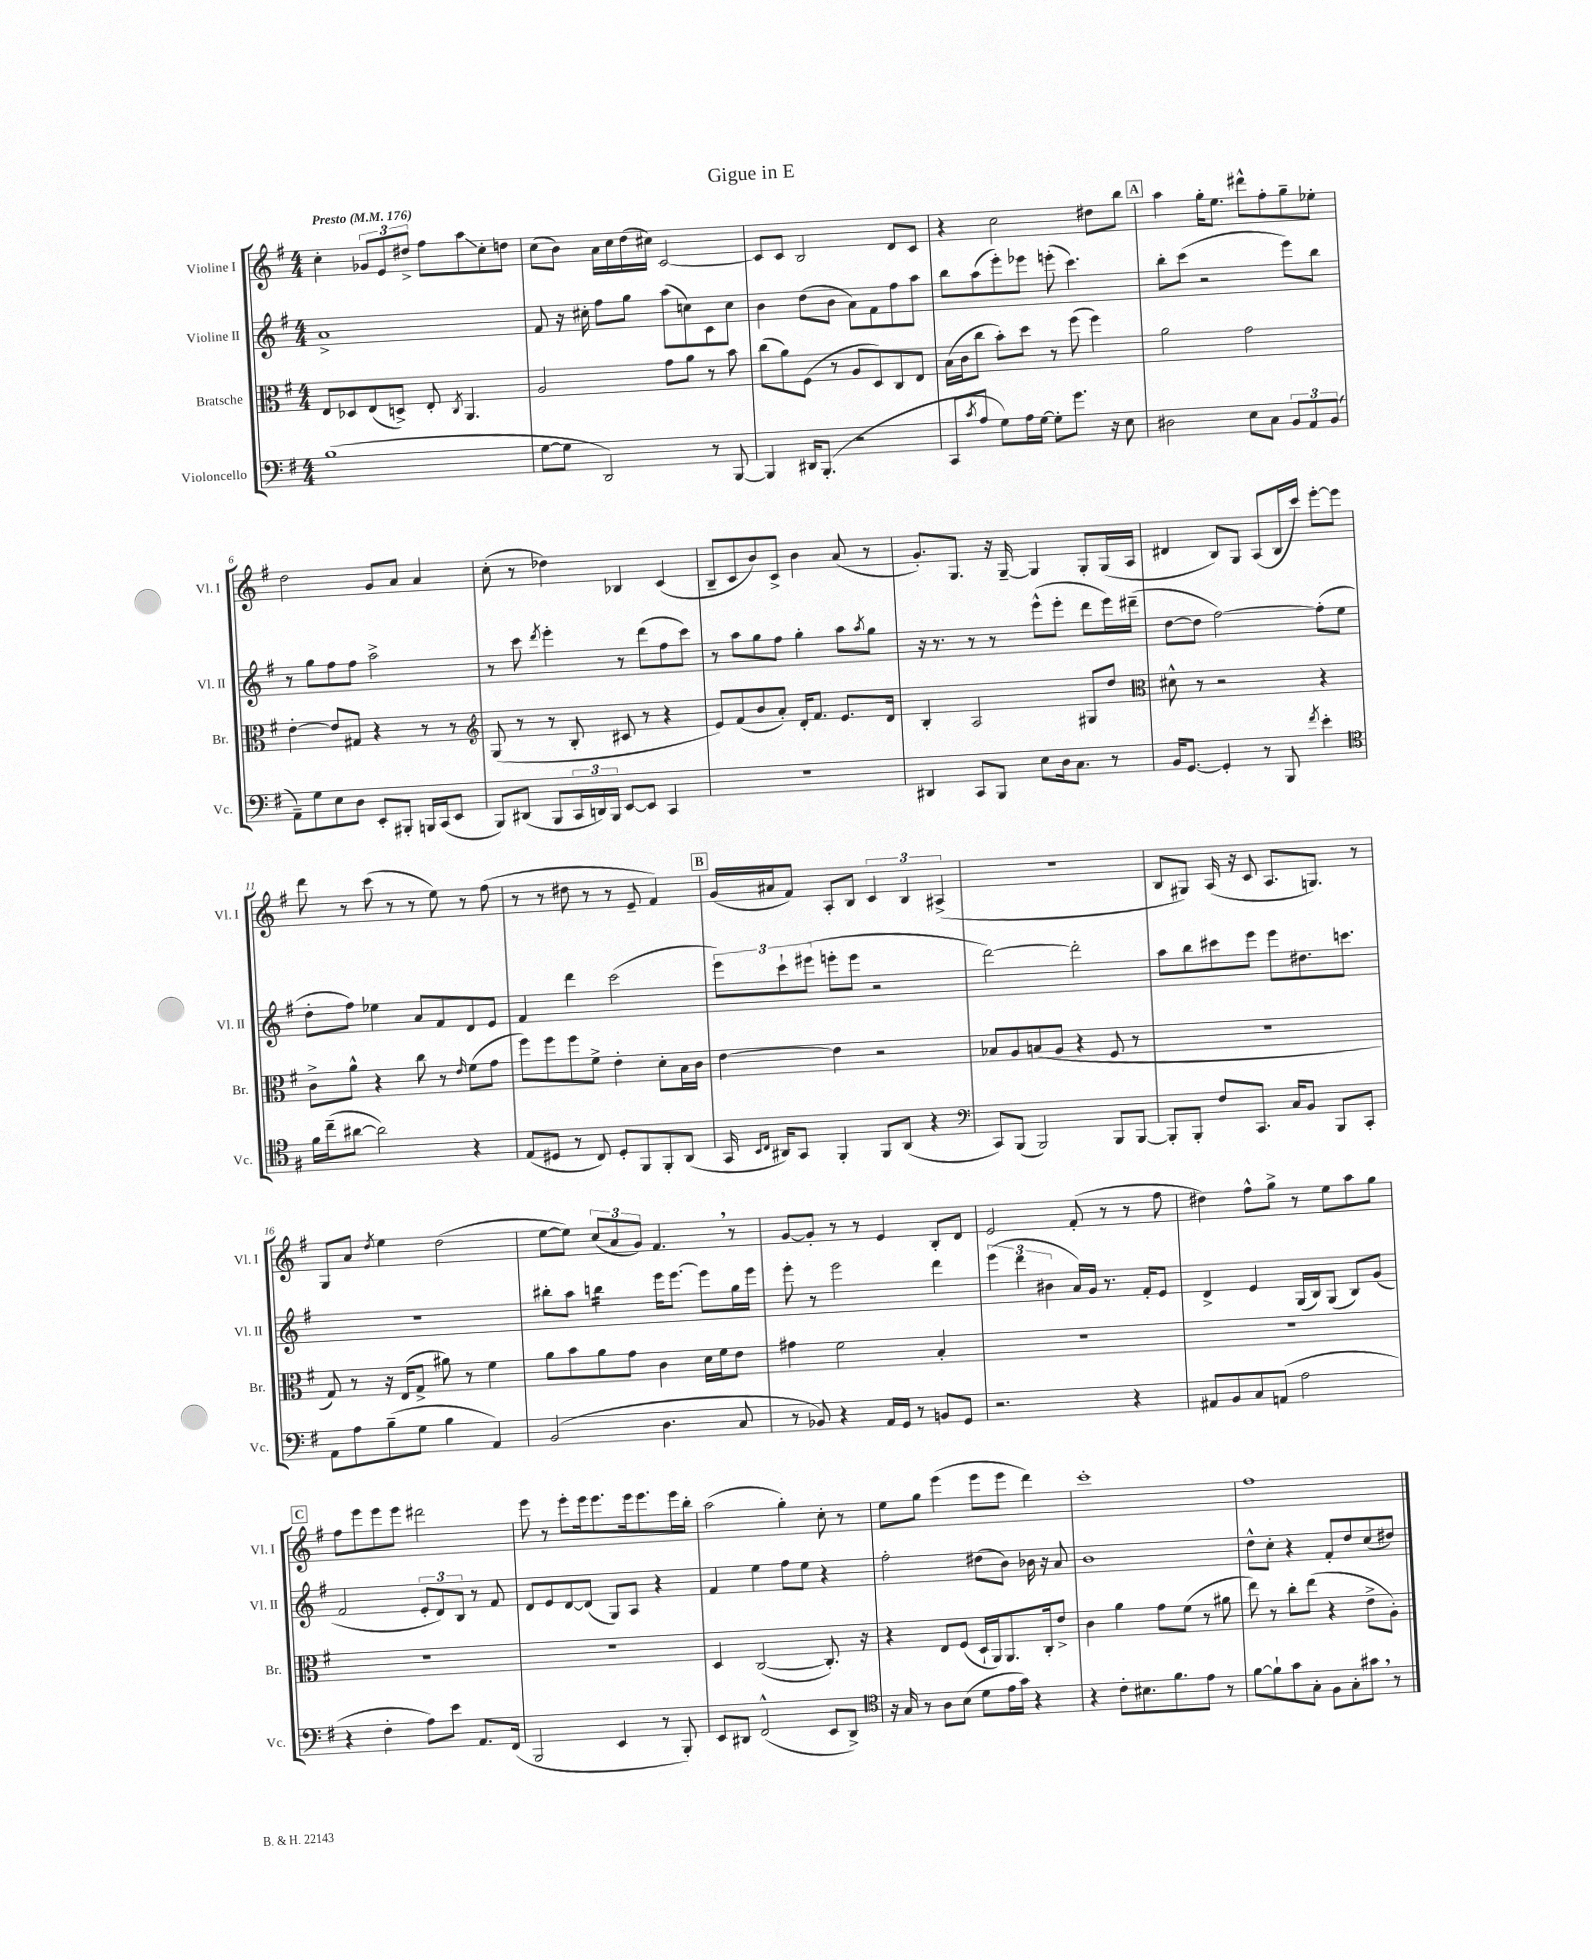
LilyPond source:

\header { title = "Gigue in E" }
<<
\new StaffGroup <<
\new Staff = "s0" \with { instrumentName = "Violine I" shortInstrumentName = "Vl. I" } {
    \clef treble \key g \major \numericTimeSignature \time 4/4 \tempo "Presto" 4 = 176
    c''4-. \tuplet 3/2 { ges'8 e'8 dis''8-> } fis''8 a''8\glissando c''8-. d''8 |
    c''8( b'8) a'16 c''16 d''16( cis''16) c'2~ |
    c'8 c'8 b2 d'8 c'8 |
    r4 c''2 dis''8 b''8 |
    \mark \markup { \box "A" } a''4 g''16-. e''8. dis'''8-^ fis''8-. g''8-- ees''8-. |
    d''2 g'8 a'8 a'4 |
    c''8-.( r8 des''4) bes4 c'4( |
    b8-- c'8 b'8) c'8-> b'4 a'8( r8 |
    g'8.-.) g8. r16 g16~-- g4 g8-. g16( a16 |
    dis'4 b8) g8 a8( b16 c'''16) e'''8~-. e'''8 |
    d'''8 r8 c'''8( r8 r8 e''8) r8 fis''8( |
    r8 r8 dis''8 r8 r8 e'8-- fis'4) |
    \mark \markup { \box "B" } g'16( ais'16 fis'8) a8-. b8 \tuplet 3/2 { c'4 b4 ais4->( } |
    R1 |
    b8 gis8) a16( r16 c'8 a8. g8.) r8 |
    g8 a'8 \acciaccatura { d''8 } e''4 d''2( |
    e''8~ e''8) \tuplet 3/2 { c''8( a'8 g'8) } fis'4. \breathe r8 |
    g'8~ g'8-. r8 r8 e'4 b8-. d'8 |
    e'2 fis'8-.( r8 r8 fis''8 |
    dis''4) fis''8-^ g''8-> r8 e''8 a''8 g''8 |
    \mark \markup { \box "C" } fis''8 e'''8 e'''8 e'''8 dis'''2 |
    e'''8 r8 e'''8-. e'''16 e'''8. e'''16 e'''8. e'''16 b''16-. |
    a''2( g''4-.) c''8-. r8 |
    e''8 g''8 e'''4( e'''8 e'''8 d'''4) |
    c'''1-. |
    fis''1 \bar "|." |
}
\new Staff = "s1" \with { instrumentName = "Violine II" shortInstrumentName = "Vl. II" } {
    \clef treble \key g \major \numericTimeSignature \time 4/4
    a'1-> |
    fis'8 r16 cis''16-. fis''8 g''8 a''8( c''8) c'8 c''8 |
    b'4 d''8( b'8 a'8) fis'8 fis''8 a''8 |
    b''8 a''8( e'''8-.) ees'''8 e'''8-.( c'''4.) |
    \mark \markup { \box "A" } b''8-. c'''8( r2 e'''8) b''8 |
    r8 g''8 fis''8 fis''8 a''2-> |
    r8 c'''8 \acciaccatura { d'''8 } e'''4-. r8 d'''8( fis''8 c'''8) |
    r8 a''8 g''8 fis''8 g''4-. a''8 \acciaccatura { a''8 } g''8 |
    r16 r8. r8 r8 e'''8-^( e'''8-. d'''8 e'''16) dis'''16--( |
    d''8~ d''8 fis''2~) fis''8-.( e''8 |
    d''8-. fis''8) ees''4 a'8 fis'8 d'8 e'8 |
    fis'4 d'''4 c'''2( |
    \mark \markup { \box "B" } \tuplet 3/2 { e'''8) c'''8-! eis'''8( } e'''8-. e'''8 r2 |
    d'''2~) d'''2-. |
    a''8 b''8 cis'''8 e'''8 e'''8 dis''8. c'''8. |
    r1 |
    bis''8-. a''8 b''4:16 e'''16 e'''8.~ e'''8 g''16 e'''16 |
    e'''8-. r8 e'''2 d'''4 |
    \tuplet 3/2 { e'''4( d'''4 bis'4 } a'16) g'16 r8. fis'16-. e'8 |
    d'4-> e'4 g16( b16) g8( b8) g'8( |
    \mark \markup { \box "C" } fis'2 \tuplet 3/2 { e'8-. d'8) b8 } r8 fis'8 |
    d'8 e'8 d'8~ d'8( g8) a8 r4 |
    fis'4 e''4 fis''8 e''8 r4 |
    fis''2-. dis''8( b'8) bes'16 r16 a'8 |
    b'1 |
    d''8-^ c''8-. r4 fis'8-. d''8 c''8( dis''8) \bar "|." |
}
\new Staff = "s2" \with { instrumentName = "Bratsche" shortInstrumentName = "Br." } {
    \clef alto \key g \major \numericTimeSignature \time 4/4
    e8 des8 e8( d8->) e8-. \acciaccatura { c8 } a,4. |
    a2 g'8 a'8 r8 b'8 |
    c''8( a'8) fis8( r8 a8 d8) c8 e8 |
    b16( c'16 c''8 b'8-.) d''8 r8 fis''8( fis''4) |
    \mark \markup { \box "A" } a'2 g'2 |
    e'4~-. e'8 gis8 r4 r8 r8 |
    \clef treble g8( r8 r8 b8-. cis'8 r8 r4 |
    e'8) fis'8( b'8 a'8-.) d'16-. fis'8. e'8. d'16 |
    b4-. a2 gis8 d''8 |
    \clef alto dis'8-^ r8 r2 r4 |
    c'8-> a'8-^ r4 c''8 r8 \grace { e'16 } fis'8( g'8 |
    fis''8) fis''8 fis''8 fis'8-> e'4-. d'8-. b16 c'16 |
    \mark \markup { \box "B" } e'4~ e'4 r2 |
    bes8 a8 b8( a8 r4 fis8 r8 |
    R1 |
    g8) r8 r16 e16( g8-> ais'8) r8 fis'4 |
    a'8 b'8 a'8 g'8 c'4 d'16 fis'16 e'8 |
    gis'4 fis'2 b4-. |
    R1 |
    R1 |
    \mark \markup { \box "C" } R1 |
    R1 |
    d4 c2~( c8.-.) r16 |
    r4 e8 fis8( d16-! a,16) a,8. c16-. e'8-> |
    c'4 a'4 g'8 fis'8( r8 ais'8 |
    e''8) r8 c''8-. e''8( r4 e'8-> a8-.) \bar "|." |
}
\new Staff = "s3" \with { instrumentName = "Violoncello" shortInstrumentName = "Vc." } {
    \clef bass \key g \major \numericTimeSignature \time 4/4
    b1( |
    g8~ g8 d,2) r8 b,,8~ |
    b,,4 dis,16 b,,8.-.( r2 |
    c,8 \acciaccatura { c'8 } a8 g8) a16 g16~ g8-. g'8. r16 e8 |
    \mark \markup { \box "A" } dis2 e8 c8 \tuplet 3/2 { b,8 a,8 b,8( } |
    a,8--) g8 e8 d8 e,8-. bis,,8-. b,,16 c,16( e,8 |
    b,,8) dis,8( b,,8 \tuplet 3/2 { c,16 d,16) b,,16 } e,8~ e,8 c,4 |
    R1 |
    dis,4 c,8 b,,8 e8 d16 c8. r8 |
    b,16 g,8.~ g,4-. r8 b,,8 \acciaccatura { fis'8 } e'4-. |
    \clef tenor fis'16 c''16--( ais'8~ ais'2) r4 |
    e8( dis8 r8 c8) dis8-. fis,8 fis,8-. a,8( |
    \mark \markup { \box "B" } g,16 \grace { b,16 c16 } ais,16) g,8 fis,4-. fis,8 ais,8( r4 |
    \clef bass c,8) b,,8( b,,2) b,,8 b,,8~ |
    b,,8-. b,,8-. fis8 c,8. c16 b,8 b,,8 c,8-. |
    a,8 a8 b8--( g8 b4 a,4) |
    b,2( d4. c8 |
    r8 bes,8) r4 a,16 g,16 r8 b,8 g,8 |
    r2. r4 |
    ais,8 b,8 c8 a,8( a2 |
    \mark \markup { \box "C" } r4 fis4-. a8) e'8 a,8. fis,16( |
    b,,2 e,4 r8 b,,8-.) |
    e,8 dis,8 fis,2-^( e,8 dis,8->) |
    \clef tenor r16 g16 r8 a8 b8( d'8 e'16 g'16) r4 |
    r4 c'8-. bis8. fis'8. e'8 r8 |
    fis'8~ fis'8-! g'8 g8-. fis8 g8-. gis'8 \breathe r8 \bar "|." |
}
>>
>>
